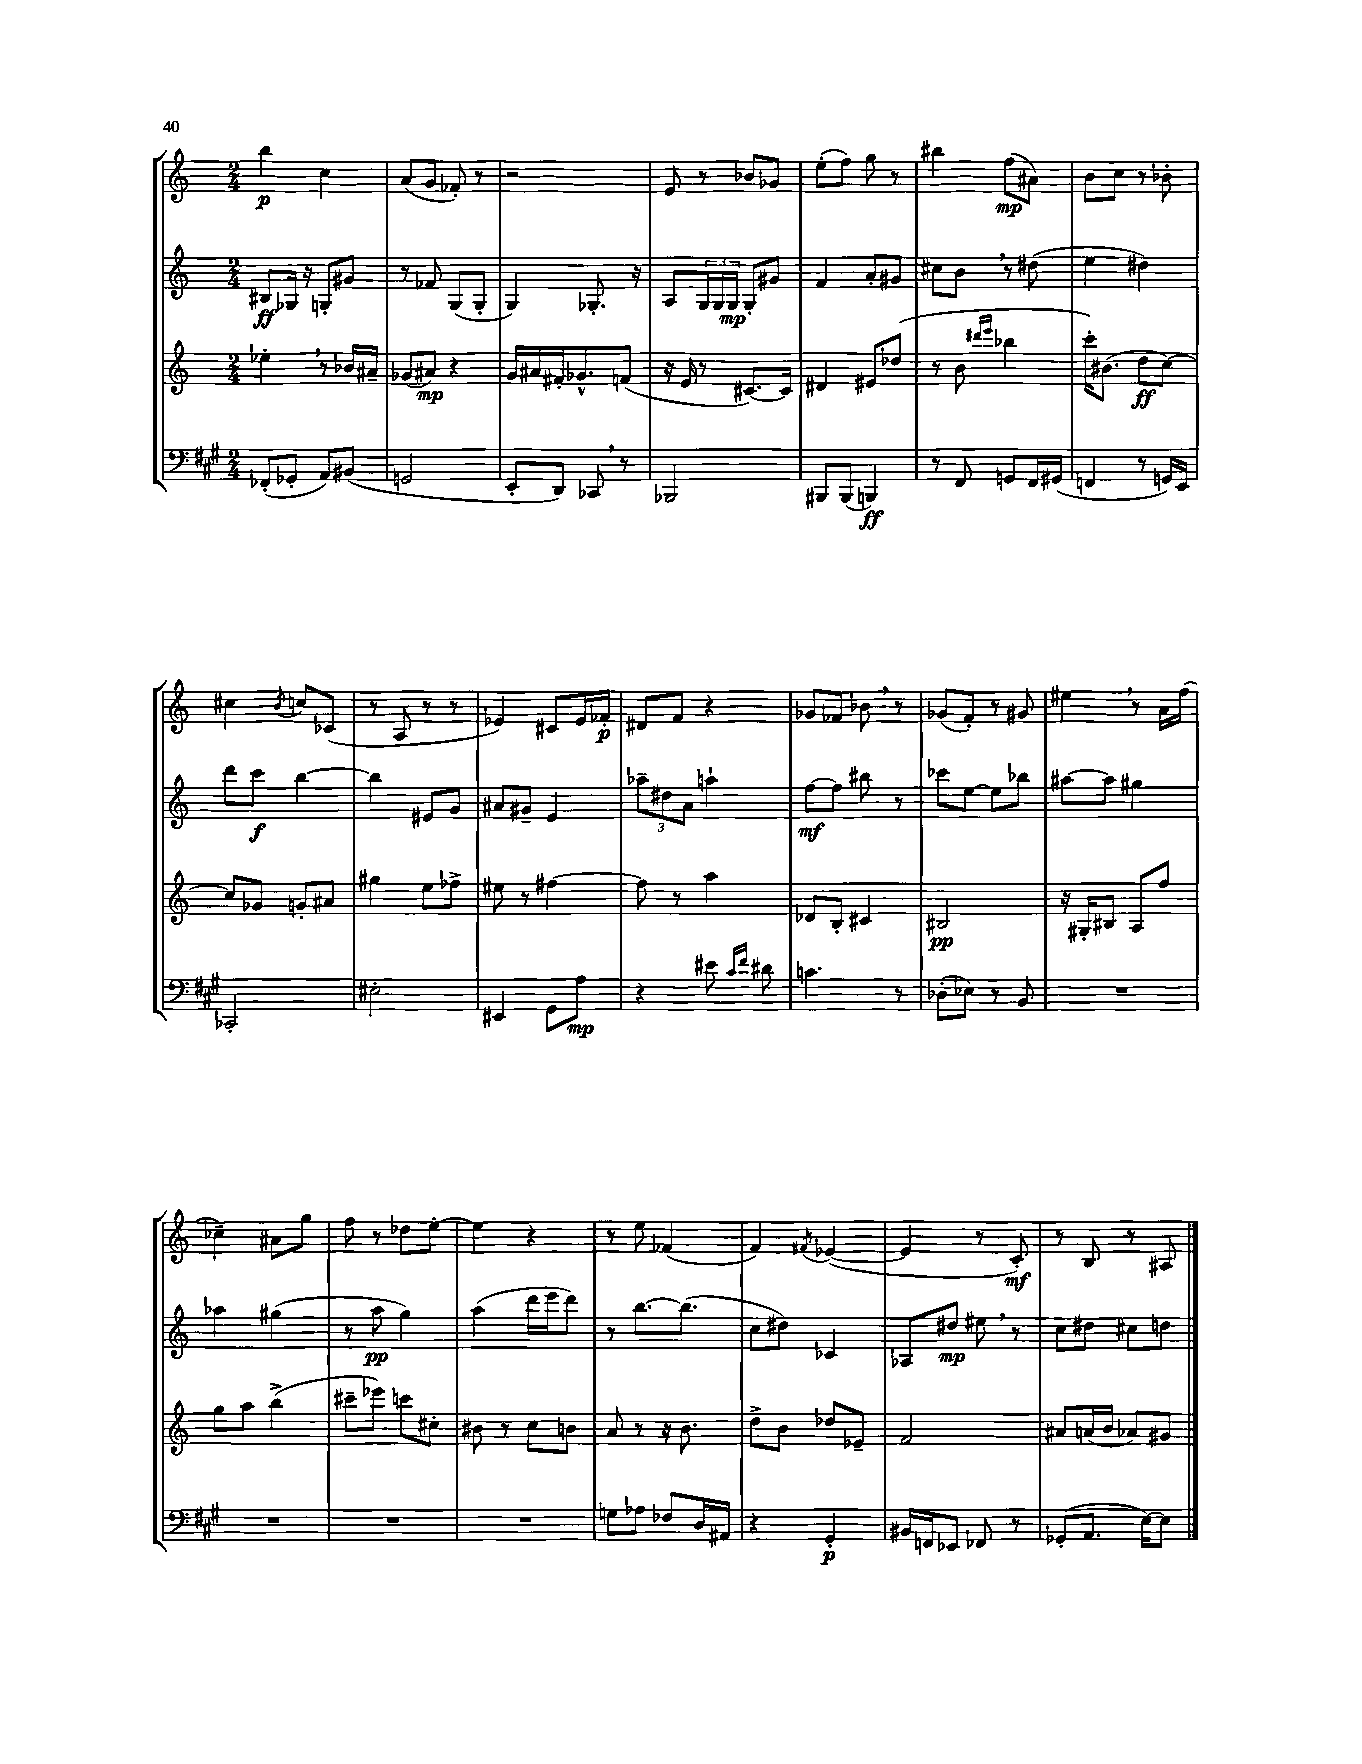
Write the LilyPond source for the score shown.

<<
\new StaffGroup <<
\new Staff = "s0" {
    \clef treble \key c \major \numericTimeSignature \time 2/4
    b''4\p c''4 |
    a'8( g'8 fes'8-.) r8 |
    r2 |
    e'8 r8 bes'8 ges'8 |
    e''8-.( f''8) g''8 r8 |
    bis''4 f''8\mp( ais'8) |
    b'8 c''8 r8 bes'8-. |
    cis''4 \acciaccatura { b'8 } c''8 ces'8( |
    r8 a8 r8 r8 |
    ees'4) cis'8 ees'16 fes'16-.\p |
    dis'8 f'8 r4 |
    ges'8 fes'8 bes'8 \breathe r8 |
    ges'8( f'8-.) r8 gis'8 |
    eis''4 \breathe r8 a'16 f''16( |
    ces''4--) ais'8 g''8 |
    f''8 r8 des''8 e''8~-. |
    e''4 r4 |
    r8 e''8 fes'4( |
    f'4) \acciaccatura { fis'8 } ees'4~( |
    ees'4 r8 c'8-.\mf) |
    r8 b8 r8 ais8 \bar "|." |
}
\new Staff = "s1" {
    \clef treble \key c \major \numericTimeSignature \time 2/4
    bis8\ff ges16 r16 g8-. gis'8 |
    r8 fes'8 g8( g8-. |
    g4) ges8.-. r16 |
    a8 \tuplet 3/2 { g16 g16 g16\mp } g8-. gis'8 |
    f'4 a'8-. gis'8 |
    cis''8 b'8 \breathe r8 dis''8( |
    e''4 dis''4) |
    d'''8 c'''8\f b''4~ |
    b''4 eis'8 g'8 |
    ais'8 gis'8-- e'4 |
    \tuplet 3/2 { aes''8-- dis''8 a'8 } a''4-! |
    f''8~\mf f''8 bis''8 r8 |
    ces'''8 e''8~ e''8 bes''8 |
    ais''8~ ais''8 gis''4 |
    aes''4 gis''4( |
    r8 a''8\pp g''4) |
    a''4( d'''16 e'''16 d'''8) |
    r8 b''8.~ b''8.( |
    c''8 dis''8) ces'4 |
    aes8 dis''8\mp eis''8 \breathe r8 |
    c''8 dis''8 cis''8 d''8 \bar "|." |
}
\new Staff = "s2" {
    \clef treble \key c \major \numericTimeSignature \time 2/4
    ees''4-. \breathe r8 bes'16 ais'16-- |
    ges'8( ais'8\mp) r4 |
    g'16 ais'16 fis'16-. ges'8.-^ f'8( |
    r16 e'16 r8 cis'8.~) cis'16 |
    dis'4 eis'8 des''8( |
    r8 b'8 \grace { dis'''16 e'''16 } bes''4 |
    c'''16-.) bis'8.( d''8\ff c''8~) |
    c''8 ges'8 g'8-. ais'8 |
    gis''4 e''8 fes''8-> |
    eis''8 r8 fis''4~ |
    fis''8 r8 a''4 |
    des'8 b8-. cis'4 |
    bis2\pp |
    r16 gis16-. bis8 a8 f''8 |
    g''8 a''8 b''4->( |
    cis'''8-- ees'''8) c'''8 cis''8-. |
    bis'8 r8 c''8 b'8 |
    a'8 r8 r16 b'8. |
    d''8-> b'8 des''8 ees'8-- |
    f'2 |
    ais'8 a'16( b'16 aes'8) gis'8 \bar "|." |
}
\new Staff = "s3" {
    \clef bass \key a \major \numericTimeSignature \time 2/4
    fes,8-.( ges,8-. a,8) bis,8( |
    g,2 |
    e,8-. d,8) ces,8 \breathe r8 |
    bes,,2 |
    bis,,8 bis,,8( b,,4\ff) |
    r8 fis,8 g,8 fis,16 gis,16( |
    f,4 r8 g,16) e,16 |
    ces,2-. |
    eis2-. |
    eis,4 gis,8 a8\mp |
    r4 eis'8 \grace { cis'16 fis'16 } dis'8 |
    c'4. r8 |
    des8-.( ees8) r8 b,8 |
    R2 |
    R2 |
    R2 |
    R2 |
    g8 aes8 fes8 d16 ais,16 |
    r4 gis,4-.\p |
    bis,16 f,16 ees,8 fes,8 r8 |
    ges,8-.( a,8. e16~) e8 \bar "|." |
}
>>
>>
\layout { \context { \Score \remove "Bar_number_engraver" } }
